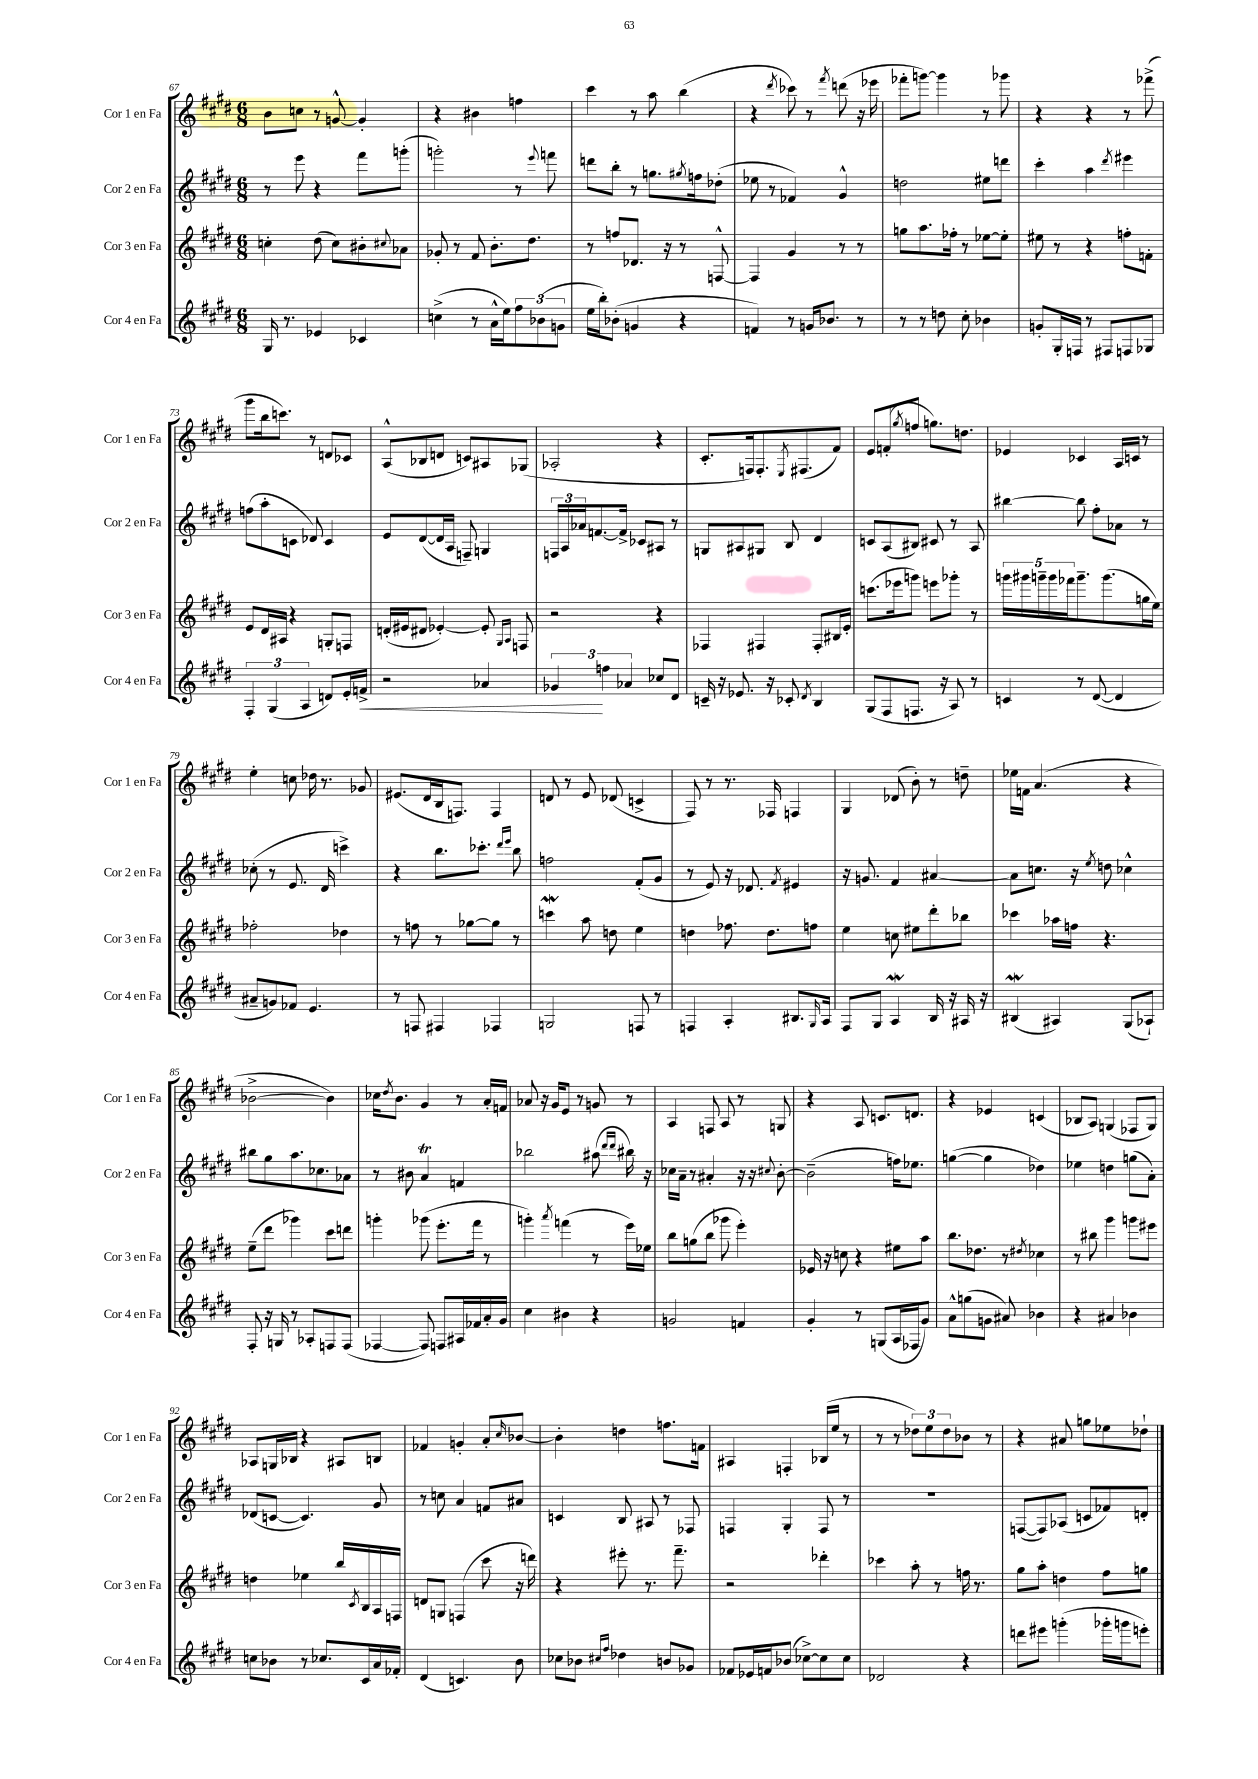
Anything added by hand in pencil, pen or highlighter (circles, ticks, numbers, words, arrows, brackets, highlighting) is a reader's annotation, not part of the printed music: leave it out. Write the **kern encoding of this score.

**kern	**dynam	**kern	**kern	**kern
*part4	*part4	*part3	*part2	*part1
*staff4	*staff4	*staff3	*staff2	*staff1
*I"Cor 4 en Fa	*	*I"Cor 3 en Fa	*I"Cor 2 en Fa	*I"Cor 1 en Fa
*I'Cor 4 en Fa	*	*I'Cor 3 en Fa	*I'Cor 2 en Fa	*I'Cor 1 en Fa
*clefG2	*	*clefG2	*clefG2	*clefG2
*k[f#c#g#d#]	*	*k[f#c#g#d#]	*k[f#c#g#d#]	*k[f#c#g#d#]
*M6/8	*	*M6/8	*M6/8	*M6/8
=67	=67	=67	=67	=67
16G#/	.	4ccn'\	8r	8b\L
8.r	.	.	.	.
.	.	.	8eee\	8ccn\J
4e-X/	.	(8dd#\	4r	8r
.	.	8cc\L)	.	[8gn^^/
4c-X/	.	8b#X'\	8fff#\L	4g'/]
.	.	8qqcc#X/	.	.
.	.	8a-X\J	(8gggn'\J	.
=68	=68	=68	=68	=68
(4ccn^\	.	8g-X'/	2gggn'\)	4r
.	.	8r	.	.
8r	.	8f#/	.	4b#X\
16a^^\LL	.	8.b'\L	.	.
16ee\J)	.	.	.	.
12ff#\	.	.	8r	4ffn\
.	.	8.dd#\J	.	.
(12b-X\	.	.	.	.
.	.	.	8qqeee/	.
.	.	.	8fffn\	.
12gn\J	.	.	.	.
=69	=69	=69	=69	=69
16ee\LL	.	8r	8dddn\L	4ccc#\
16bb'\J)	.	.	.	.
(8b-X'\J	.	8ffn/L	8bb'\J	.
4gn/	.	8.d-X/J	8r	8r
.	.	.	8.ggn\L	8aa\
.	.	16r	.	.
4r	.	8r	.	(4bb\
.	.	.	8qgg#X/	.
.	.	.	16ffn\k	.
.	.	[8Fn^^/	(8dd-X'\J	.
=70	=70	=70	=70	=70
4fn/)	.	4F/]	8ee-X\	4r
.	.	.	8r	.
.	.	.	.	8qddd#/
8r	.	4g#/	4f-X/)	8ccc-X\)
16gn/KL	.	.	.	8r
8.b-X/J	.	.	.	.
.	.	.	.	8qfff#/
.	.	8r	4g#^^/	(8dddn\
8r	.	8r	.	16r
.	.	.	.	16eee-X\
=71	=71	=71	=71	=71
8r	.	8ggn\L	2ddn\	8fff-X'\L
8r	.	8.aa\	.	[8gggn\J)
8ddn\	.	.	.	4ggg\]
.	.	16ff-X'\Jk	.	.
8cc#'\	.	8r	.	.
4b-X\	.	[8ee-X\L	8ee#X\L	8r
.	.	8ee-'\J]	8dddn\J	8ggg-X\
=72	=72	=72	=72	=72
8gn'/L	.	8ee#X\	4ccc#'\	4r
16G#'/L	.	8r	.	.
16Fn/JJ	.	.	.	.
8r	.	4r	4aa\	4r
8F#X/L	.	.	.	.
.	.	.	8qddd#/	.
8Fn/	.	8ffn'\L	4eee#X\	8r
8G-X/J	.	8fn'\J	.	(8fff-X^\
!!LO:LB:g=z
=73	=73	=73	=73	=73
6F#'/	.	8e/L	(8ffn\L	8ggg#\L
.	.	16d#/L	8aa'\	16bb\k
(6G#/	.	.	.	.
.	.	16A#X/JJ	.	8.cccn\J)
.	.	4r	8cn\J	.
6A/	.	.	.	.
.	.	.	8d-X/)	8r
8dn/L)	.	8Gn'/L	4c/	8dn/L
16e'/L	.	8Fn/J	.	8c-X/J
!	!LO:HP:b	!	!	!
16fn^/JJ	<	.	.	.
=74	=74	=74	=74	=74
2r	.	(16dn'/LL	8e/L	(8A^^/L
.	.	16e#X/J	.	.
.	.	8d#X/J	([8d#/	8B-X/
.	.	[4e-X'/)	16d#/L]	8dn/J
.	.	.	16A/JJ	.
.	.	.	8Fn~/)	8cn/L)
4a-X/	.	8e-'/]	4Gn/	8A#X/
.	.	16qqG#/LL	.	.
.	.	16qqA/JJ	.	.
.	.	8Fn/	.	(8G-X/J
=75	=75	=75	=75	=75
6g-X/	.	2r	24Fn/LL	2A-X'/
.	.	.	24A/	.
.	.	.	24a-X/J	.
.	.	.	[8.fn/	.
6ffn\	[	.	.	.
.	.	.	16f^/Jk]	.
6a-X/	.	.	.	.
.	.	.	8c-X/L	.
8cc-X/L	.	4r	8A#X/J	4r
8d#/J	.	.	8r	.
=76	=76	=76	=76	=76
16cn~/	.	4F-X/	8Gn/L	8.c#'/L
16r	.	.	.	.
8.e-X/	.	.	8A#X/	.
.	.	.	.	16Fn/k)
.	.	4F#X/	8G#X/J	8.F'/
16r	.	.	.	.
8c-X'/	.	.	8B/	.
.	.	.	.	8qE/
.	.	.	.	(8.F#X/
8qd#/	.	.	.	.
4B/	.	8F#'/L	4d#/	.
.	.	16B#X/L	.	8f#/J)
.	.	16e'/JJ	.	.
=77	=77	=77	=77	=77
(8G#/L	.	(8.cccn\L	8cn/L	8e/L
8F#/	.	.	(8A/	(8fn'/
.	.	16eee-X\k	.	.
.	.	.	.	8qgg#/
8.Fn/J	.	8gggn\J)	8B#X/J)	8ffn/J
.	.	8eeen\L	8c#X/	8.ggn\L)
16r	.	.	.	.
8A/)	.	8ggg-X'\J	8r	.
.	.	.	.	8.ddn\J
8r	.	8r	8A/	.
=78	=78	=78	=78	=78
4cn/	.	20gggn\LL	[4bb#X\	4e-X/
.	.	20ggg#X\	.	.
.	.	20gggn~\	.	.
.	.	20ggg\	.	.
.	.	20fff-X\J	.	.
8r	.	8.ggg~\	8bb#\]	4c-X/
([8d#/	.	.	8ff#'\L	.
.	.	(8.ggg\	.	.
4d#/]	.	.	8a-X\J	16A/LL
.	.	.	.	16cn/JJ
.	.	16ggn\L	8r	8r
.	.	16ee\JJ)	.	.
!!LO:LB:g=z
=79	=79	=79	=79	=79
8a#X~/L	.	2ff-X'\	(8cc-X'\	4ee'\
8gn/)	.	.	8r	.
8f-X/J	.	.	8.e/	8ccn\
4.e/	.	.	.	16dd-X\
.	.	.	16d#/	8.r
.	.	4dd-X\	4cccn^\)	.
.	.	.	.	8g-X/
=80	=80	=80	=80	=80
8r	.	8r	4r	(8.e#X/L
8Fn/	.	8ffn\	.	.
.	.	.	.	16d#/L
4F#X/	.	8r	8.bb\L	16B/J
.	.	.	.	8.Fn/J)
.	.	[8gg-X\L	.	.
.	.	.	8.ccc-X'\J	.
4F-X/	.	8gg-\J]	.	4F/
.	.	.	16qqddd#/LL	.
.	.	.	16qqeee/JJ	.
.	.	8r	8bb\	.
=81	=81	=81	=81	=81
2Gn/	.	4cccnw\	2ffn\	8dn/
.	.	.	.	8r
.	.	8aa\	.	8e/
.	.	8ddn\	.	(8d-X/
8Fn/	.	4ee\	(8f#'/L	4cn^/
8r	.	.	8g#/J	.
=82	=82	=82	=82	=82
4Fn/	.	4ddn\	8r	8F#/)
.	.	.	8e/)	8r
4A'/	.	8.ff-X\	16r	8.r
.	.	.	8.d-X/	.
.	.	8.dd\L	.	16F-X/
.	.	.	8qf#/	.
8.B#X/L	.	.	4e#X/	4Fn/
.	.	8ffn\J	.	.
16qqG#/	.	.	.	.
16A/Jk	.	.	.	.
=83	=83	=83	=83	=83
8F#/L	.	4ee\	16r	4G#/
.	.	.	8.gn/	.
8G#/J	.	.	.	.
4Aw/	.	8ccn\	4f#/	(8d-X/
.	.	8ee#X\L	.	8b'\)
16B/	.	8ddd#'\	[4a#X/	8r
16r	.	.	.	.
16A#X/	.	8bb-X\J	.	8ddn~\
16r	.	.	.	.
=84	=84	=84	=84	=84
(4B#XW/	.	4ccc-X\	8a#\L]	16ee-X\LL
.	.	.	.	16fn\JJ
.	.	.	8.ccn\J	(4.a/
4A#X/)	.	16aa-X\LL	.	.
.	.	16ffn\JJ	16r	.
.	.	.	8qee/	.
.	.	4.r	8ddn\	.
(8G#/L	.	.	4cc-X^^\	4r
8A-X`/J)	.	.	.	.
!!LO:LB:g=z
=85	=85	=85	=85	=85
8F#'/	.	(8ee~\L	8bb#X\L	[2b-X^\
16r	.	8ddd#\J	8gg#\	.
16Gn/	.	.	.	.
8r	.	4ggg-X\)	8.aa\	.
8A-X'/L	.	.	.	.
.	.	.	8.cc-X\	.
8Fn/	.	8ccc#\L	.	4b-\])
(8F/J	.	8dddn\J	8a-X\J	.
=86	=86	=86	=86	=86
[4F-X/	.	4gggn'\	8r	16cc-X\KL
.	.	.	.	8qdd#/
.	.	.	.	8.b\J
.	.	.	8b#X\	.
8F-/])	.	(8ggg-X\	4aT/	4g#/
8Fn/L	.	8.eee'\L	.	.
16A#X/L	.	.	4fn/	8r
16f-X/	.	16fff#\Jk	.	.
16a'/	.	8r	.	16a'/LL
16g#/JJ	.	.	.	16fn/JJ
=87	=87	=87	=87	=87
4cc#\	.	4gggn'\)	2bb-X\	8a-X/
.	.	.	.	16r
.	.	.	.	16g#/KL
.	.	8qaaa/	.	.
4b#X\	.	(4fffn\	.	8e/J
.	.	.	.	8r
4r	.	8r	(8aa#X\	8gn/
.	.	.	16qqddd#/LL	.
.	.	.	16qqddd#/JJ	.
.	.	16eee\LL)	16bb#X\)	8r
.	.	16ee-X\JJ	16r	.
=88	=88	=88	=88	=88
2gn/	.	8bb\L	16cc-X\LL	4A/
.	.	.	16a~\JJ	.
.	.	(8ggn\	8r	.
.	.	8bb\J	4a#X'/	8Fn/
.	.	8ggg-X\	.	8A/
4fn/	.	4eee'\)	16r	8r
.	.	.	16r	.
.	.	.	8qqcc#X/	.
.	.	.	[8b'\	8Gn/
=89	=89	=89	=89	=89
4g#'/	.	16e-X/	(2b~\]	4r
.	.	16r	.	.
.	.	8ccn\	.	.
8r	.	4r	.	8A/
(8Gn/L	.	.	.	8.cn/L
16A/L	.	8ee#X\L	16ffn\KL)	.
16F-X/J	.	.	8.ee-X\J	8.dn/J
8g#/J)	.	8aa\J	.	.
=90	=90	=90	=90	=90
8a^^\L	.	8.bb\L	([4ggn\	4r
(8ggn\	.	.	.	.
.	.	8.dd-X\J	.	.
8gn\J	.	.	4gg\]	4e-X/
8a#X/)	.	8r	.	.
.	.	8qdd#X/	.	.
4b-X\	.	4cc-X\	4dd-X\)	(4cn/
=91	=91	=91	=91	=91
4r	.	8r	4ee-X\	8B-X/L
.	.	8bb#X\	.	8A/J)
4a#X/	.	4ggg#\	4ddn\	(4Gn/
4b-X\	.	8gggn\L	(8ggn\L	8F-X/L
.	.	8eee#X\J	8a'\J)	8G/J)
!!LO:LB:g=z
=92	=92	=92	=92	=92
8ccn\L	.	4ddn\	(8d-X/L	8A-X/L
8b-X\J	.	.	[8cn/J	16Gn/L
.	.	.	.	16B-X/JJ
8r	.	4ee-X\	4.c/])	4r
8.cc-X/L	.	.	.	.
.	.	16bb/LL	.	8A#X/L
.	.	8qc#/	.	.
16c#/L	.	16B/	.	.
16a/	.	16A/	8g#/	8Bn/J
16f-X'/JJ	.	16Fn/JJ	.	.
=93	=93	=93	=93	=93
(4d#/	.	8dn/L	8r	4f-X/
.	.	8Gn/J	8ccn\	.
4.cn/)	.	(4Fn/	4a/	4gn'/
.	.	8ccc#\	8fn/L	8a'/L
.	.	.	.	16qqcc#/
8b\	.	16r	8a#X/J	[8b-X/J
.	.	16dddn\)	.	.
=94	=94	=94	=94	=94
8cc-X\L	.	4r	4cn/	4b-'\]
8b-X\J	.	.	.	.
16qqcc#X/LL	.	.	.	.
16qqff#/JJ	.	.	.	.
4dd-X\	.	8eee#X'\	8B/	4ddn\
.	.	8.r	8A#X/	.
8bn/L	.	.	8r	8.ffn\L
.	.	8.fff#~\	.	.
8g-X/J	.	.	8F-X/	.
.	.	.	.	16fn\Jk
=95	=95	=95	=95	=95
8f-X/L	.	2r	4Fn/	4A#X/
16e-X/L	.	.	.	.
16fn/J	.	.	.	.
(8b-X/J	.	.	4G#'/	4Fn'/
[8cc-X^\L)	.	.	.	.
8cc-\]	.	4ddd-X'\	8F/	(16B-X/LL
.	.	.	.	16ee/JJ
8cc-\J	.	.	8r	8r
=96	=96	=96	=96	=96
2d-X/	.	4ccc-X\	2.r	8r
.	.	.	.	8r
.	.	8aa'\	.	12dd-X\L)
.	.	.	.	12ee\
.	.	8r	.	.
.	.	.	.	12dd-\
4r	.	16ffn\	.	8b-X\J
.	.	8.r	.	.
.	.	.	.	8r
=97	=97	=97	=97	=97
8dddn\L	.	8gg#\L	([8Fn/L	4r
8eee#X\J	.	8aa'\J	8F/])	.
(4gggn'\	.	4ddn\	(8A-X/J	8a#X/
.	.	.	8cn/L	8ggn\L
16ggg-X'\LL	.	8ff#\L	8f-X/)	8ee-X\
16gggn\J	.	.	.	.
8eeen'\J)	.	8ggn\J	8dn'/J	8dd-X`\J
==	==	==	==	==
*-	*-	*-	*-	*-
